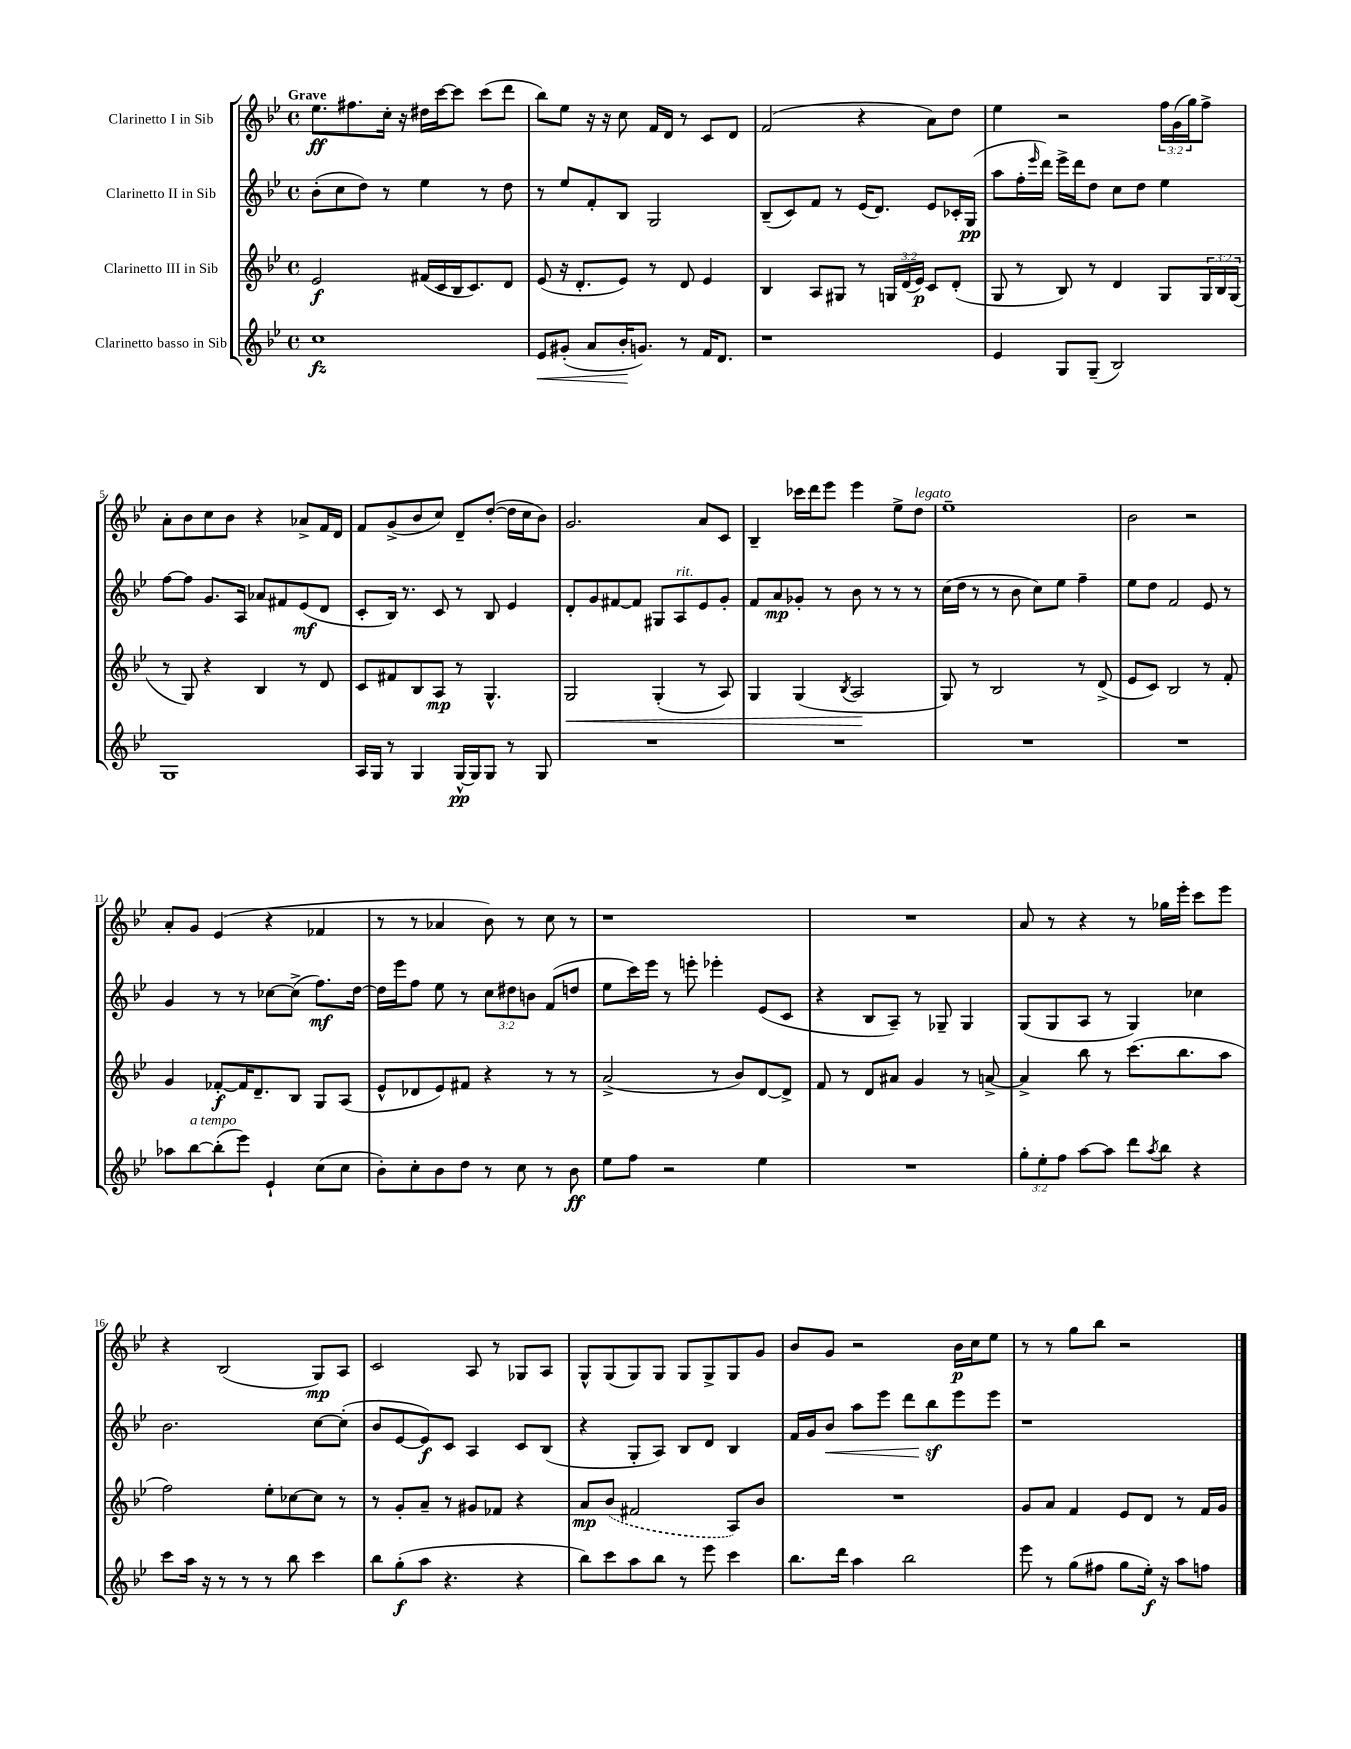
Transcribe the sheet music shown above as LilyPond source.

<<
\new StaffGroup <<
\new Staff = "s0" \with { instrumentName = "Clarinetto I in Sib" } {
    \clef treble \key bes \major \defaultTimeSignature \time 4/4 \override Staff.TupletNumber.text = #tuplet-number::calc-fraction-text \tempo "Grave"
    ees''8.\ff fis''8. c''16-. r16 dis''16 c'''16~ c'''8 c'''8( d'''8 |
    bes''8) ees''8 r16 r16 c''8 f'16 d'16 r8 c'8 d'8 |
    f'2( r4 a'8) d''8 |
    ees''4 r2 \tuplet 3/2 { f''16 g'16( g''16) } f''8-> |
    a'8-. bes'8 c''8 bes'8 r4 aes'8-> f'16 d'16 |
    f'8 g'8->( bes'8 c''8) d'8-- d''8~-.( d''16 c''16 bes'8) |
    g'2. a'8 c'8 |
    bes4-- ces'''16 d'''16 ees'''8 ees'''4 ees''8-> d''8^\markup { \italic "legato" } |
    ees''1-- |
    bes'2 r2 |
    a'8-. g'8 ees'4( r4 fes'4 |
    r8 r8 aes'4 bes'8) r8 c''8 r8 |
    r1 |
    R1 |
    a'8 r8 r4 r8 ges''16 ees'''16-. c'''8 ees'''8 |
    r4 bes2( g8\mp) a8 |
    c'2 a8 r8 ges8 a8 |
    g8-^ g8( g8) g8 g8 g8-> g8 g'8 |
    bes'8 g'8 r2 bes'16\p c''16 ees''8 |
    r8 r8 g''8 bes''8 r2 \bar "|." |
}
\new Staff = "s1" \with { instrumentName = "Clarinetto II in Sib" } {
    \clef treble \key bes \major \defaultTimeSignature \time 4/4 \override Staff.TupletNumber.text = #tuplet-number::calc-fraction-text
    bes'8-.( c''8 d''8) r8 ees''4 r8 d''8 |
    r8 ees''8 f'8-. bes8 g2 |
    bes8--( c'8) f'8 r8 ees'16( d'8.) ees'8 ces'16-. g16\pp( |
    a''8 f''16-. \grace { ees'''16 } d'''16) ees'''16-> d'''16 d''8 c''8 d''8 ees''4 |
    f''8~ f''8 g'8. a16 aes'8 fis'8 ees'8\mf( d'8 |
    c'8-. bes16) r8. c'8 r8 bes8 ees'4 |
    d'8-. g'8 fis'8~ fis'8 gis8 a8^\markup { \italic "rit." } ees'8 g'8-. |
    f'8 a'8\mp ges'8-. r8 bes'8 r8 r8 r8 |
    c''16( d''16 r8 r8 bes'8 c''8) ees''8 f''4-- |
    ees''8 d''8 f'2 ees'8 r8 |
    g'4 r8 r8 ces''8~ ces''8->( f''8.\mf) d''16~ |
    d''16 ees'''16 f''8 ees''8 r8 \tuplet 3/2 { c''8 dis''8 b'8 } f'8( d''8 |
    ees''8 c'''16) ees'''16 r8 e'''8-. ees'''4-. ees'8( c'8 |
    r4 bes8 a8--) r8 ges8-- ges4 |
    g8( g8 a8 r8 g4) ces''4 |
    bes'2. c''8~ c''8-.( |
    bes'8 ees'8~ ees'8\f) c'8 a4 c'8 bes8( |
    r4 g8-. a8) bes8 d'8 bes4 |
    f'16 g'16 bes'8\< a''8 ees'''8 d'''8 bes''8\sf\! ees'''8 ees'''8 |
    r1 \bar "|." |
}
\new Staff = "s2" \with { instrumentName = "Clarinetto III in Sib" } {
    \clef treble \key bes \major \defaultTimeSignature \time 4/4 \override Staff.TupletNumber.text = #tuplet-number::calc-fraction-text
    ees'2\f fis'16( c'16 bes16 c'8.) d'8 |
    ees'8( r16 d'8.-. ees'8) r8 d'8 ees'4 |
    bes4 a8 gis8 r8 \tuplet 3/2 { g16 d'16( ees'16\p) } c'8 d'8-.( |
    g8 r8 bes8) r8 d'4 g8 \tuplet 3/2 { g16 bes16 g16( } |
    r8 g8) r4 bes4 r8 d'8 |
    c'8 fis'8 bes8 a8\mp r8 g4.-^ |
    g2\< g4-.( r8 a8) |
    g4 g4( \acciaccatura { bes8 } a2\! |
    g8) r8 bes2 r8 d'8->( |
    ees'8 c'8) bes2 r8 f'8-. |
    g'4 fes'8~-.\f fes'16 d'8.-- bes8 g8 a8( |
    ees'8-^ des'8 ees'8) fis'8 r4 r8 r8 |
    a'2->( r8 bes'8) d'8~ d'8-> |
    f'8 r8 d'8 ais'8 g'4 r8 a'8~-> |
    a'4-> bes''8 r8 c'''8.( bes''8. a''8 |
    f''2) ees''8-. ces''8~ ces''8 r8 |
    r8 g'8-. a'8-- r8 gis'8 fes'8 r4 |
    a'8\mp \once \slurDashed bes'8( fis'2 a8) bes'8 |
    R1 |
    g'8 a'8 f'4 ees'8 d'8 r8 f'16 g'16 \bar "|." |
}
\new Staff = "s3" \with { instrumentName = "Clarinetto basso in Sib" } {
    \clef treble \key bes \major \defaultTimeSignature \time 4/4 \override Staff.TupletNumber.text = #tuplet-number::calc-fraction-text
    c''1\fz |
    ees'8\< gis'8-.( a'8 bes'16-.\! g'8.) r8 f'16 d'8. |
    r1 |
    ees'4 g8 g8--( bes2) |
    g1 |
    a16 g16 r8 g4 g16~-^\pp g16 g8 r8 g8 |
    R1 |
    R1 |
    R1 |
    R1 |
    aes''8 bes''8~^\markup { \italic "a tempo" } bes''8-.( ees'''8) ees'4-! c''8( c''8 |
    bes'8-.) c''8-. bes'8 d''8 r8 c''8 r8 bes'8\ff |
    ees''8 f''8 r2 ees''4 |
    R1 |
    \tuplet 3/2 { g''8-. ees''8-. f''8 } a''8~ a''8 d'''8 \acciaccatura { a''8 } bes''8 r4 |
    c'''8 a''16 r16 r8 r8 r8 bes''8 c'''4 |
    bes''8 g''8-.\f( a''8 r4. r4 |
    bes''8) c'''8 a''8 bes''8 r8 ees'''8 c'''4 |
    bes''8. d'''16 a''4 bes''2 |
    ees'''8 r8 g''8( fis''8 g''8 ees''16-.\f) r16 a''8 f''8 \bar "|." |
}
>>
>>
